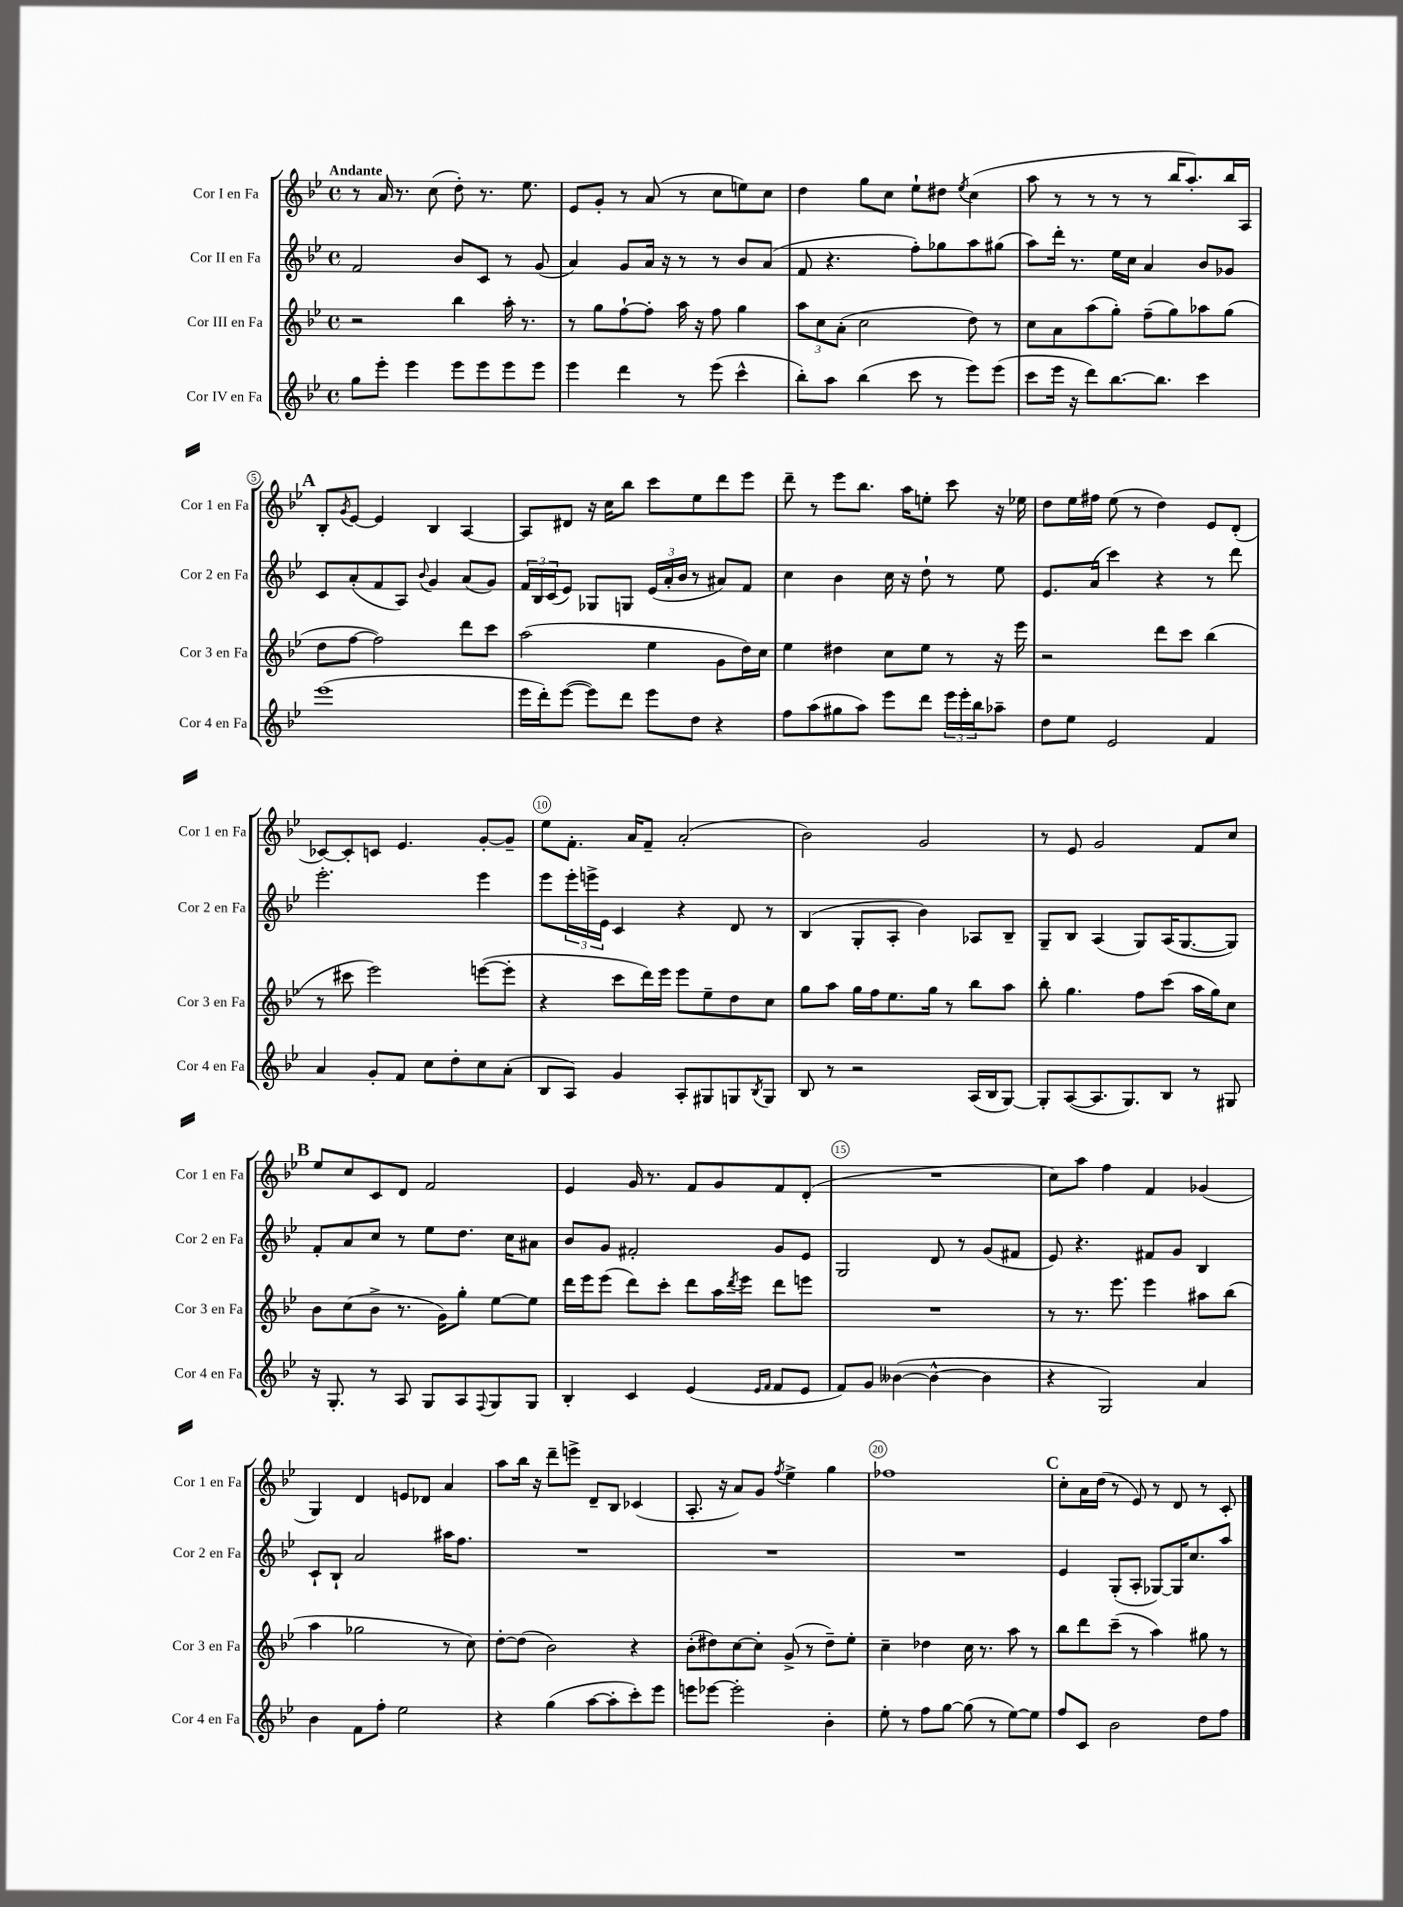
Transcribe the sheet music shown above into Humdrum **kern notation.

**kern	**kern	**kern	**kern
*staff4	*staff3	*staff2	*staff1
*clefG2	*clefG2	*clefG2	*clefG2
*k[b-e-]	*k[b-e-]	*k[b-e-]	*k[b-e-]
*M4/4	*M4/4	*M4/4	*M4/4
*met(c)	*met(c)	*met(c)	*met(c)
8gg\L	2r	2f/	8r
8eee-'\J	.	.	16a/
.	.	.	8.r
4eee-\	.	.	.
.	.	.	(8cc\
8eee-\L	4bb-\	8b-/L	8dd'\)
8eee-\	.	8c/J	8.r
8eee-\	16aa'\	8r	.
.	8.r	.	8.ee-\
8eee-\J	.	(8g/	.
=	=	=	=
4eee-\	8r	4a/)	8e-/L
.	8gg\L	.	8g'/J
4ddd\	[8ff`\	8g/L	8r
.	8ff'\]J	16a/Jk	(8a/
.	.	16r	.
8r	16aa\	8r	8r
.	16r	.	.
(8eee-\	8ff\	8r	8cc\L
4ccc^^\	4gg\	8b-/L	8ee\)
.	.	(8a/J	8cc\J
=	=	=	=
8bb-'\L)	12aa\L	8f/	4dd\
.	12cc\	.	.
8aa\J	.	4.r	.
.	(12a'\J	.	.
(4bb-\	2cc\	.	8gg\L
.	.	.	8cc\J
8ccc\	.	8ff'\L)	8ee-`\L
8r	.	8gg-\	8dd#\J
.	.	.	8qee-/
8eee-\L)	8dd\)	8aa\	(4cc\
(8eee-\J	8r	(8gg#\J	.
=	=	=	=
8ccc\L	8cc\L	8aa\L)	8aa\
16eee-\Jk	8a\	16ddd'\Jk	8r
16r	.	8.r	.
8ddd\L)	(8aa\	.	8r
[8.bb-\	8gg'\J)	16ee-\LL	8r
.	.	16cc\JJ	.
.	(8ff~\L	4a/	8r
8.bb-\]J	.	.	.
.	8gg\)	.	16bb-/LK
.	.	.	8.aa'/)
4ccc\	8aa-\	8b-/L	.
.	(8gg\J	8g-/J	16bb-/L
.	.	.	16A/JJ
=	=	=	=
(1eee-	8dd\L	8c/L	8B-'/L
.	.	.	8qg/
.	[8ff\J	(8a'/	[8e-/J
.	2ff\])	8f/	4e-/]
.	.	8A/J)	.
.	.	8qqb-/	.
.	.	4g/	4B-/
.	8ddd\L	(8a/L	[4A/
.	8ccc\J	8g/J)	.
=	=	=	=
16eee-\LL	(2aa\	24f/LL	8A/]L
.	.	24B-/	.
16ddd'\J)	.	.	.
.	.	(24c/J	.
([8eee-\J	.	8e-/J)	8d#/J
8eee-\]L)	.	8G-/L	16r
.	.	.	16cc\LK
8ddd\J	.	8G/J	8bb-\J
8eee-\L	4ee-\	(24e-/LL	8ccc\L
.	.	24a'/	.
.	.	24b-/JJ	.
8dd\J	.	8r	8ee-\
4r	8g\L	8a#/L)	8ddd\
.	16dd\L)	8f/J	8eee-\J
.	16cc\JJ	.	.
=	=	=	=
8ff\L	4ee-\	4cc\	8ddd~\
(8aa\	.	.	8r
8gg#\	4dd#\	4b-\	8eee-\L
8aa\J)	.	.	8.bb-\J
8eee-\L	8cc\L	16cc\	.
.	.	16r	16aa\LK
8ddd\J	8ee-\J	8dd`\	8ee'\J
24eee-\LL	8r	8r	8ccc\
24eee-'\	.	.	.
24bb-\J	.	.	.
8aa-~\J	16r	8ee-\	16r
.	16eee-\	.	16ee-\
=	=	=	=
8dd\L	2r	8.e-/L	8dd\L
8ee-\J	.	.	16ee-\L
.	.	(16a/Jk	16ff#\JJ
2e-/	.	4ccc\)	(8ee-\
.	.	.	8r
.	8ddd\L	4r	4dd\)
.	8ccc\J	.	.
4f/	(4bb-\	8r	8e-/L
.	.	8ddd\	(8d'/J
=	=	=	=
4a/	8r	2.eee-'\	[8c-/L)
.	8ccc#\	.	8c-'/]
8g'/L	2eee-\)	.	8c/J
8f/J	.	.	4.e-/
8cc\L	.	.	.
8dd'\	.	.	.
8cc\	([8eee\L	4eee-\	[8g'/L
(8a'\J	8eee'\]J	.	8g~/]J
=	=	=	=
8B-/L	4r	8eee-\L	8ee-\L
8A/J)	.	24eee-'\L	8.f'\J
.	.	24eee^\	.
.	.	24e-\JJ	.
4g/	8ccc\L	4c/	.
.	.	.	16a/LK
.	16ddd\L)	.	8f~/J
.	16eee-\JJ	.	.
8A'/L	8eee-\L	4r	(2a'/
8G#/	8ee-~\	.	.
8G/	8dd\	8d/	.
8qB-/	.	.	.
8G/J	8cc\J	8r	.
=	=	=	=
8B-/	8gg\L	(4B-/	2b-\)
8r	8aa\J	.	.
2r	16gg\LL	8G'/L	.
.	16ff\J	.	.
.	8.ee-\	8A'/J	.
.	.	4b-\)	2g/
.	16gg\Jk	.	.
.	8r	.	.
(16A/LL	8bb-\L	8A-/L	.
16B-/J	.	.	.
[8G/J)	8aa\J	8B-~/J	.
=	=	=	=
8G'/]L	8bb-'\	8G~/L	8r
([8A/	4.gg\	8B-/J	8e-/
8.A/]	.	(4A/	2g/
8.G/)	.	.	.
.	8ff\L	8G/L)	.
8B-/J	(8ccc\J	(16A/K	.
.	.	[8.G/	.
8r	16aa\LL	.	8f/L
.	16gg\J)	.	.
8G#/	8cc\J	8G/]J)	8cc/J
=	=	=	=
16r	8b-\L	8f'/L	8ee-/L
8.G'/	.	.	.
.	(8cc\	8a/	8cc/
8r	8b-^\J	8cc/J	8c/
8A/	8.r	8r	8d/J
8G/L	.	8ee-\L	2f/
.	16g\LK)	.	.
8A/	8gg'\J	8.dd\J	.
8qqF/	.	.	.
8G/	[8ee-\L	.	.
.	.	16cc\LK	.
8G/J	8ee-\]J	8a#\J	.
=	=	=	=
4B-'/	16ddd\LL	8b-/L	4e-/
.	16eee-\J	.	.
.	(8eee-\J	8g/J	.
4c/	8ddd\L)	2f#'/	16g/
.	.	.	8.r
.	8ccc'\J	.	.
(4e-/	8ddd\L	.	8f/L
.	16aa\L	.	8g/
.	8qddd/	.	.
.	16eee-\JJ	.	.
16qqe-/LL	.	.	.
16qqf/JJ	.	.	.
8f/L	8ddd\L	8g/L	8f/
8e-/J	8eee\J	8e-/J	(8d'/J
=	=	=	=
8f/L)	1r	2G/	1r
8g/J	.	.	.
([4b--\	.	.	.
4b--^^\_	.	8d/	.
.	.	8r	.
4b--\]	.	(8g/L	.
.	.	8f#/J	.
=	=	=	=
4r	8r	8e-/)	8cc\L)
.	8.r	4.r	8aa\J
2G/)	.	.	4ff\
.	8.eee-\	.	.
.	4eee-\	8f#/L	4f/
.	.	8g/J	.
4a/	8aa#\L	4B-/	(4g-/
.	(8bb-\J	.	.
=	=	=	=
4b-\	4aa\	8c`/L	4G/)
.	.	8B-`/J	.
8f\L	2gg-\	2a/	4d/
8ff'\J	.	.	.
2ee-\	.	.	8e/L
.	.	.	8d-/J
.	8r	16aa#\LK	4a/
.	.	8.ff\J	.
.	8cc\)	.	.
=	=	=	=
4r	[8dd'\L	1r	8aa\L
.	(8dd\]J	.	16bb-\Jk
.	.	.	16r
(4gg\	2b-\)	.	8ddd~\L
.	.	.	8eee^\J
[8aa\L	.	.	8d~/L
8aa'\]	.	.	8B-/J
8ccc'\)	4r	.	(4c-/
8eee-\J	.	.	.
=	=	=	=
8eee\L	(8b-'\L	1r	8.A'/
[8eee-\J	8dd#\)	.	.
.	.	.	16r
2eee-'\]	[8cc\	.	8a/L)
.	8cc'\]J	.	8g/J
.	.	.	8qff/
.	(8g^/	.	4ee-^\
.	8r	.	.
4b-'\	8dd#~\L)	.	4gg\
.	8ee-'\J	.	.
=	=	=	=
8ee-'\	4cc~\	1r	1ff-
8r	.	.	.
8ff\L	4dd-\	.	.
[8gg\J	.	.	.
(8gg\]	16cc\	.	.
.	8.r	.	.
8r	.	.	.
[8ee-\L)	8aa\	.	.
8ee-\]J	8r	.	.
=	=	=	=
8ff/L	8bb-\L	4e-/	8cc'\L
8c/J	8ddd\	.	16a\L
.	.	.	(16dd\JJ
2b-\	(8ccc~\J	(8G'/L	8r
.	8r	8A'/J	8e-/)
.	4aa\)	[8G-/L)	8r
.	.	16G-/]K	8d/
.	.	8.cc/	.
8dd\L	8gg#\	.	8r
8ff\J	8r	8aa/J	8c'/
==	==	==	==
*-	*-	*-	*-
